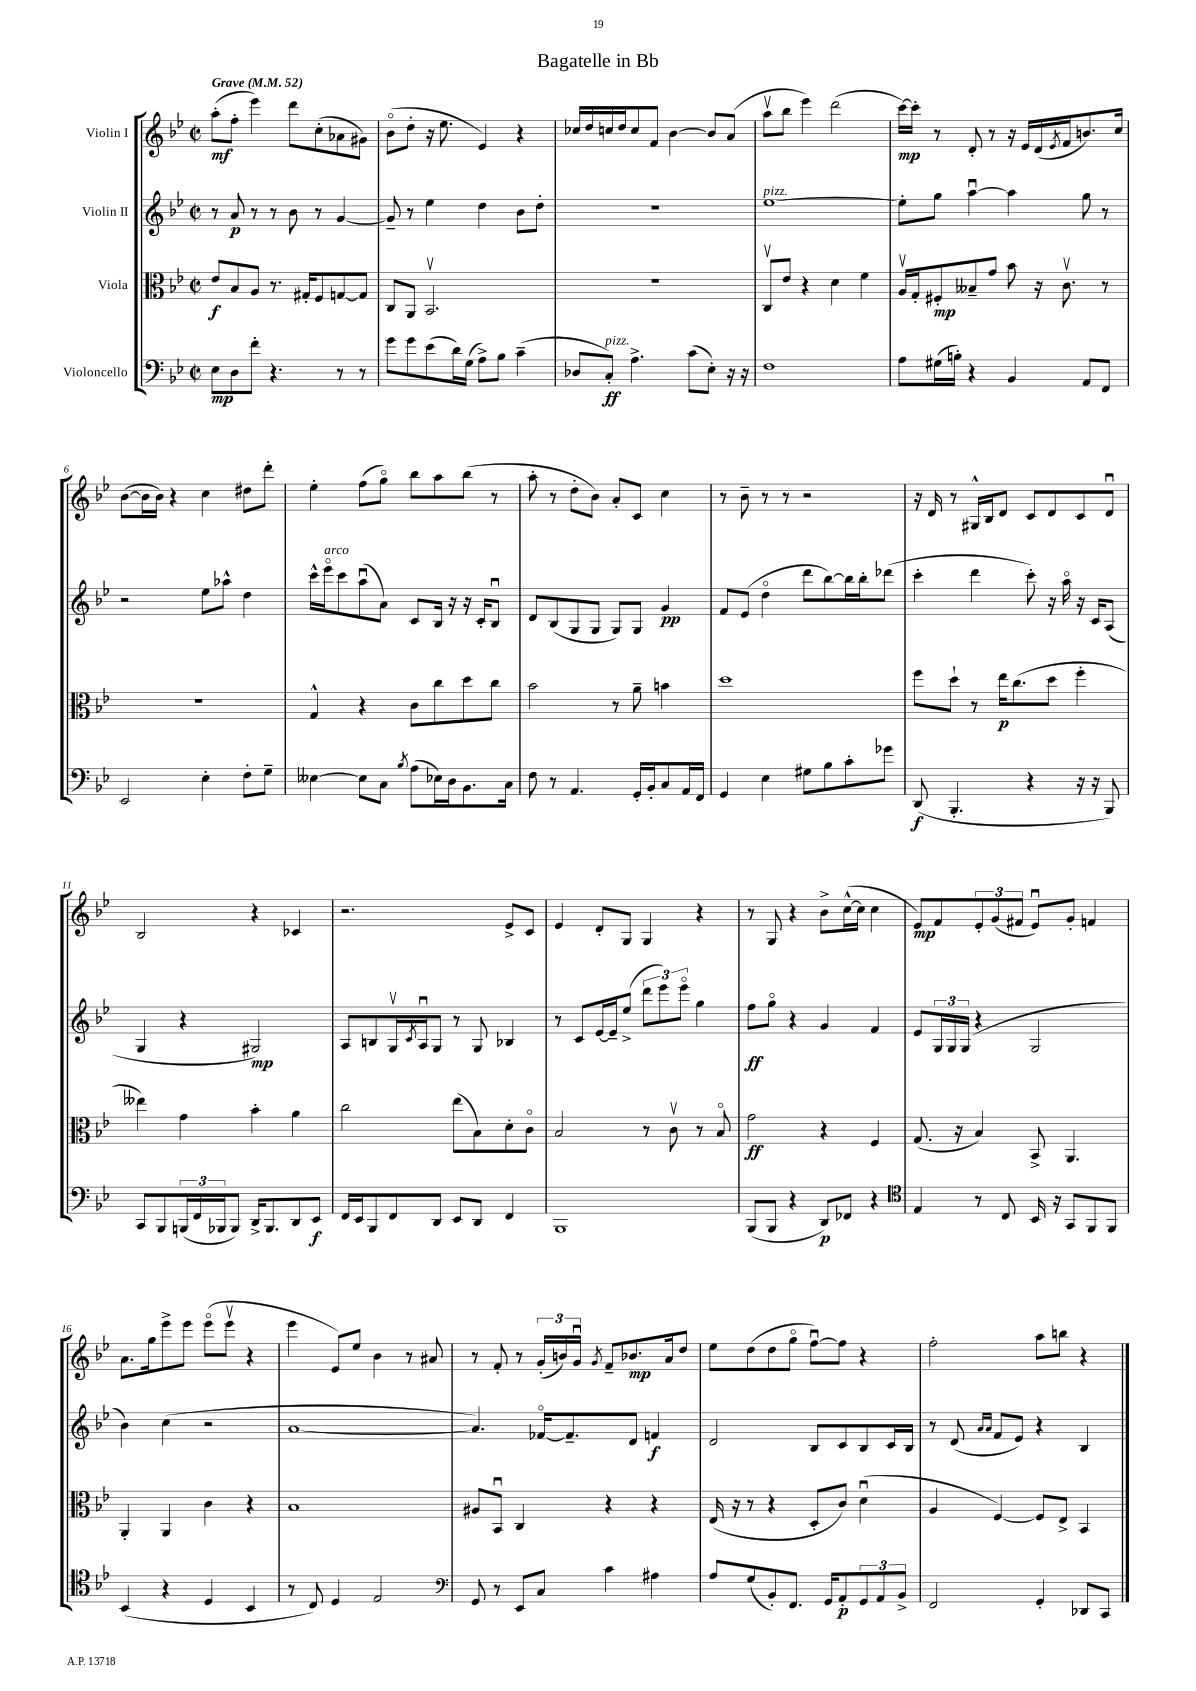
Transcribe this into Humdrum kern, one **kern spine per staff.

**kern	**dynam	**kern	**dynam	**kern	**dynam	**kern	**dynam
*part4	*part4	*part3	*part3	*part2	*part2	*part1	*part1
*staff4	*staff4	*staff3	*staff3	*staff2	*staff2	*staff1	*staff1
*I"Violoncello	*	*I"Viola	*	*I"Violin II	*	*I"Violin I	*
*clefF4	*	*clefC3	*	*clefG2	*	*clefG2	*
*k[b-e-]	*	*k[b-e-]	*	*k[b-e-]	*	*k[b-e-]	*
*M2/2	*	*M2/2	*	*M2/2	*	*M2/2	*
*met(c|)	*	*met(c|)	*	*met(c|)	*	*met(c|)	*
*MM52	*	*MM52	*	*MM52	*	*MM52	*
=1	=1	=1	=1	=1	=1	=1	=1
!	!	!	!	!	!	!LO:TX:a:B:t=Grave	!
8E-\L	mp	8e-/L	f	8r	.	(8aa'\L	mf
8D\	.	8B-/	.	8a/	p	8ff'\J	.
8f'\J	.	8A/J	.	8r	.	4eee-\)	.
4.r	.	8.r	.	8r	.	.	.
.	.	.	.	8b-\	.	8ddd\L	.
.	.	16G#X'/KL	.	.	.	.	.
.	.	8F/	.	8r	.	(8cc'\	.
8r	.	[8Gn/	.	[4g/	.	8a-X\	.
8r	.	8G/J]	.	.	.	8g#X\J)	.
=2	=2	=2	=2	=2	=2	=2	=2
8g\L	.	8C/L	.	8g~/]	.	(8b-\L	.
8g\	.	8AA/J	.	8r	.	8dd'\J	.
(8e-\	.	2.BB-v/	.	4ee-\	.	16r	.
.	.	.	.	.	.	8.ee-\	.
16d\L)	.	.	.	.	.	.	.
(16G\JJ	.	.	.	.	.	.	.
8A^\L)	.	.	.	4dd\	.	4e-/)	.
8B-\J	.	.	.	.	.	.	.
(4c~\	.	.	.	8b-\L	.	4r	.
.	.	.	.	8dd'\J	.	.	.
=3	=3	=3	=3	=3	=3	=3	=3
8D-X/L	.	1r	.	1r	.	16cc-X/LL	.
.	.	.	.	.	.	16dd/	.
!LO:TX:a:i:t=pizz.	!	!	!	!	!	!	!
8C'/J)	ff	.	.	.	.	16ccn/	.
.	.	.	.	.	.	16dd/J	.
4.A^\	.	.	.	.	.	8cc/	.
.	.	.	.	.	.	8f/J	.
.	.	.	.	.	.	[4b-\	.
(8c\L	.	.	.	.	.	.	.
8E-'\J)	.	.	.	.	.	8b-/L]	.
16r	.	.	.	.	.	(8a/J	.
16r	.	.	.	.	.	.	.
=4	=4	=4	=4	=4	=4	=4	=4
!	!	!	!	!LO:TX:a:i:t=pizz.	!	!	!
1F	.	8Cv/L	.	[1ee-	.	8aav\L	.
.	.	8e-/J	.	.	.	8bb-\J	.
.	.	4r	.	.	.	4eee-\)	.
.	.	4d\	.	.	.	(2ddd\	.
.	.	4f\	.	.	.	.	.
=5	=5	=5	=5	=5	=5	=5	=5
8A\L	.	16Av/LL	.	8ee-'\L]	.	[16ccc\LL)	mp
.	.	16G'/J	.	.	.	16ccc'\JJ]	.
(16G#X\L	.	8F#X'/	mp	8gg\J	.	8r	.
16Bn'\JJ)	.	.	.	.	.	.	.
4r	.	8B--X~/	.	[4aau\	.	8d'/	.
.	.	8g/J	.	.	.	8r	.
4BB-/	.	8b-\	.	4aa\]	.	16r	.
.	.	.	.	.	.	16e-/LL	.
.	.	16r	.	.	.	(16d/	.
.	.	.	.	.	.	8qe-/	.
.	.	8.cv\	.	.	.	16f/J	.
8AA/L	.	.	.	8gg\	.	8.bn/)	.
8FF/J	.	8r	.	8r	.	.	.
.	.	.	.	.	.	16cc/Jk	.
!!LO:LB:g=z
=6	=6	=6	=6	=6	=6	=6	=6
2EE-/	.	1r	.	2r	.	([8b-\L	.
.	.	.	.	.	.	16b-\L]	.
.	.	.	.	.	.	16b-\JJ)	.
.	.	.	.	.	.	4r	.
4E-'\	.	.	.	8ee-\L	.	4cc\	.
.	.	.	.	8aa-X^^\J	.	.	.
8F'\L	.	.	.	4dd\	.	8dd#X\L	.
8G~\J	.	.	.	.	.	8ddd'\J	.
=7	=7	=7	=7	=7	=7	=7	=7
[4E--X\	.	4G^^/	.	16ccc^^\LL	.	4ee-'\	.
!	!	!	!	!LO:TX:a:i:t=arco	!	!	!
.	.	.	.	16eee-\J	.	.	.
.	.	.	.	8ccc\	.	.	.
8E--\L]	.	4r	.	(8aau\	.	(8ff\L	.
8C\J	.	.	.	8a\J)	.	8gg\J)	.
8qB-/	.	.	.	.	.	.	.
(8A\L	.	8c\L	.	8c/L	.	8bb-\L	.
16E-X\L)	.	8cc\	.	16B-/Jk	.	8aa\	.
16D\J	.	.	.	16r	.	.	.
8.BB-\	.	8dd\	.	16r	.	(8bb-\J	.
.	.	.	.	16c'/KL	.	.	.
.	.	8cc\J	.	8B-u/J	.	8r	.
16C\Jk	.	.	.	.	.	.	.
=8	=8	=8	=8	=8	=8	=8	=8
8F\	.	2b-\	.	8d/L	.	8aa'\	.
8r	.	.	.	(8B-/	.	8r	.
4.AA/	.	.	.	8G/	.	8dd'\L	.
.	.	.	.	8G/J	.	8b-\J)	.
.	.	8r	.	8G/L)	.	8a'/L	.
16GG'/LL	.	8a~\	.	8G/J	.	8c/J	.
16BB-'/J	.	.	.	.	.	.	.
8C/	.	4bn\	.	4g/	pp	4cc\	.
16AA/L	.	.	.	.	.	.	.
16FF/JJ	.	.	.	.	.	.	.
=9	=9	=9	=9	=9	=9	=9	=9
4GG/	.	1dd	.	8f/L	.	8r	.
.	.	.	.	(8e-/J	.	8b-~\	.
4E-\	.	.	.	4dd\	.	8r	.
.	.	.	.	.	.	8r	.
8G#X\L	.	.	.	8ddd\L	.	2r	.
8B-\	.	.	.	[8bb-\)	.	.	.
8c'\	.	.	.	16bb-\L]	.	.	.
.	.	.	.	16bb-'\J	.	.	.
8g-X\J	.	.	.	(8ddd-X\J	.	.	.
=10	=10	=10	=10	=10	=10	=10	=10
(8DD/	f	8ff\L	.	4ccc'\	.	16r	.
.	.	.	.	.	.	16d/	.
4.BBB-'/	.	8dd`\J	.	.	.	8r	.
.	.	8r	.	4ddd\	.	16G#X^^/LL	.
.	.	.	.	.	.	16B-/J	.
.	.	16ee-\KL	p	.	.	8d/J	.
.	.	(8.cc\	.	.	.	.	.
4r	.	.	.	8ccc'\)	.	8c/L	.
.	.	8dd\J	.	16r	.	8d/	.
.	.	.	.	16aa\	.	.	.
16r	.	4ff'\	.	16r	.	8c/	.
16r	.	.	.	16c/KL	.	.	.
8BBB-/)	.	.	.	(8A/J	.	8du/J	.
!!LO:LB:g=z
=11	=11	=11	=11	=11	=11	=11	=11
8CC/L	.	4ee--X\)	.	4G/	.	2B-/	.
8BBB-/	.	.	.	.	.	.	.
(24BBBn/L	.	4g\	.	4r	.	.	.
24FF/	.	.	.	.	.	.	.
24BBB-X/J	.	.	.	.	.	.	.
8BBB-/J)	.	.	.	.	.	.	.
16DD^/KL	.	4b-'\	.	2G#X/)	mp	4r	.
8.BBB-/	.	.	.	.	.	.	.
8DD/	.	4a\	.	.	.	4c-X/	.
8EE-/J	f	.	.	.	.	.	.
=12	=12	=12	=12	=12	=12	=12	=12
16FF/LL	.	2cc\	.	8A/L	.	2.r	.
16EE-/J	.	.	.	.	.	.	.
8BBB-/	.	.	.	8Bn/	.	.	.
8FF/	.	.	.	16Gv/L	.	.	.
.	.	.	.	8qc/	.	.	.
.	.	.	.	16Au/J	.	.	.
8DD/J	.	.	.	8G/J	.	.	.
8EE-/L	.	(8ee-\L	.	8r	.	.	.
8DD/J	.	8B-\)	.	8G/	.	.	.
4FF/	.	8d'\	.	4B-X/	.	8e-^/L	.
.	.	8c\J	.	.	.	8c/J	.
=13	=13	=13	=13	=13	=13	=13	=13
1BBB-	.	2B-/	.	8r	.	4e-/	.
.	.	.	.	8c/L	.	.	.
.	.	.	.	[16e-/L	.	8d'/L	.
.	.	.	.	16e-~/J]	.	.	.
.	.	.	.	(8ee-^/J	.	8G/J	.
.	.	8r	.	12ddd\L	.	4G/	.
.	.	.	.	12eee-\)	.	.	.
.	.	8cv\	.	.	.	.	.
.	.	.	.	12eee-\J	.	.	.
.	.	8r	.	4gg\	.	4r	.
.	.	8B-/	.	.	.	.	.
=14	=14	=14	=14	=14	=14	=14	=14
(8BBB-/L	.	2g\	ff	8ff\L	ff	8r	.
8BBB-/J	.	.	.	8gg\J	.	8G/	.
4r	.	.	.	4r	.	4r	.
8DD/L)	p	4r	.	4g/	.	8b-^\L	.
8FF-X/J	.	.	.	.	.	([16cc^^\L	.
.	.	.	.	.	.	16cc\JJ]	.
4r	.	4F/	.	4f/	.	4cc\	.
=15	=15	=15	=15	=15	=15	=15	=15
*clefC4	*	*	*	*	*	*	*
4E-/	.	(8.G/	.	8e-/L	.	8e-/L)	mp
.	.	.	.	24G/L	.	8f/	.
.	.	.	.	24G/	.	.	.
.	.	16r	.	.	.	.	.
.	.	.	.	(24G/JJ	.	.	.
8r	.	4B-/)	.	4r	.	12e-'/	.
.	.	.	.	.	.	(12g/	.
8C/	.	.	.	.	.	.	.
.	.	.	.	.	.	12f#X/J	.
16BB-/	.	8BB-^/	.	2G/	.	8e-u/L)	.
16r	.	.	.	.	.	.	.
8GG/L	.	4.AA/	.	.	.	8g'/J	.
8FF/	.	.	.	.	.	4fn/	.
8FF/J	.	.	.	.	.	.	.
!!LO:LB:g=z
=16	=16	=16	=16	=16	=16	=16	=16
(4BB-/	.	4AA'/	.	4b-\)	.	8.a\L	.
.	.	.	.	.	.	16gg\k	.
4r	.	4AA/	.	(4cc\	.	8eee-^\	.
.	.	.	.	.	.	8eee-\J	.
4D/	.	4c\	.	2r	.	(8eee-\L	.
.	.	.	.	.	.	8eee-v\J	.
4BB-/	.	4r	.	.	.	4r	.
=17	=17	=17	=17	=17	=17	=17	=17
8r	.	1B-	.	[1a	.	4eee-\	.
8C/)	.	.	.	.	.	.	.
4D/	.	.	.	.	.	8e-/L)	.
.	.	.	.	.	.	8ee-/J	.
2E-/	.	.	.	.	.	4b-\	.
.	.	.	.	.	.	8r	.
.	.	.	.	.	.	8a#X/	.
=18	=18	=18	=18	=18	=18	=18	=18
*clefF4	*	*	*	*	*	*	*
8GG/	.	8A#X/L	.	4.a/])	.	8r	.
8r	.	8BB-u/J	.	.	.	8f'/	.
8EE-/L	.	4C/	.	.	.	8r	.
8C/J	.	.	.	[16f-X/KL	.	(24g'/LL	.
.	.	.	.	.	.	24bn/)	.
.	.	.	.	8.f-~/]	.	.	.
.	.	.	.	.	.	24gu/JJ	.
.	.	.	.	.	.	8qg/	.
4c\	.	4r	.	.	.	8f~/L	.
.	.	.	.	8d/J	.	8.b-X/	mp
4A#X\	.	4r	.	4fn/	f	.	.
.	.	.	.	.	.	16a/k	.
.	.	.	.	.	.	8dd/J	.
=19	=19	=19	=19	=19	=19	=19	=19
8A/L	.	(16E-/	.	2d/	.	8ee-\L	.
.	.	16r	.	.	.	.	.
(8G/	.	8r	.	.	.	(8dd\	.
8BB-'/)	.	4r	.	.	.	8dd\	.
8.FF/J	.	.	.	.	.	8gg\J	.
.	.	8D'/L	.	8B-/L	.	[8ffu\L)	.
16GG/KL	.	.	.	.	.	.	.
8AA'/	p	8c/J)	.	8c/	.	8ff\J]	.
12GG/	.	(4du\	.	8B-/	.	4r	.
12AA/	.	.	.	.	.	.	.
.	.	.	.	16c/L	.	.	.
12BB-^/J	.	.	.	.	.	.	.
.	.	.	.	16B-/JJ	.	.	.
=20	=20	=20	=20	=20	=20	=20	=20
2FF/	.	4A/	.	8r	.	2ff'\	.
.	.	.	.	(8d/	.	.	.
.	.	.	.	16qqa/LL	.	.	.
.	.	.	.	16qqa/JJ	.	.	.
.	.	[4F/)	.	8f/L	.	.	.
.	.	.	.	8e-/J)	.	.	.
4GG'/	.	8F/L]	.	4r	.	8aa\L	.
.	.	8E-^/J	.	.	.	8bbn\J	.
8DD-X/L	.	4BB-/	.	4B-/	.	4r	.
8CC/J	.	.	.	.	.	.	.
==	==	==	==	==	==	==	==
*-	*-	*-	*-	*-	*-	*-	*-
